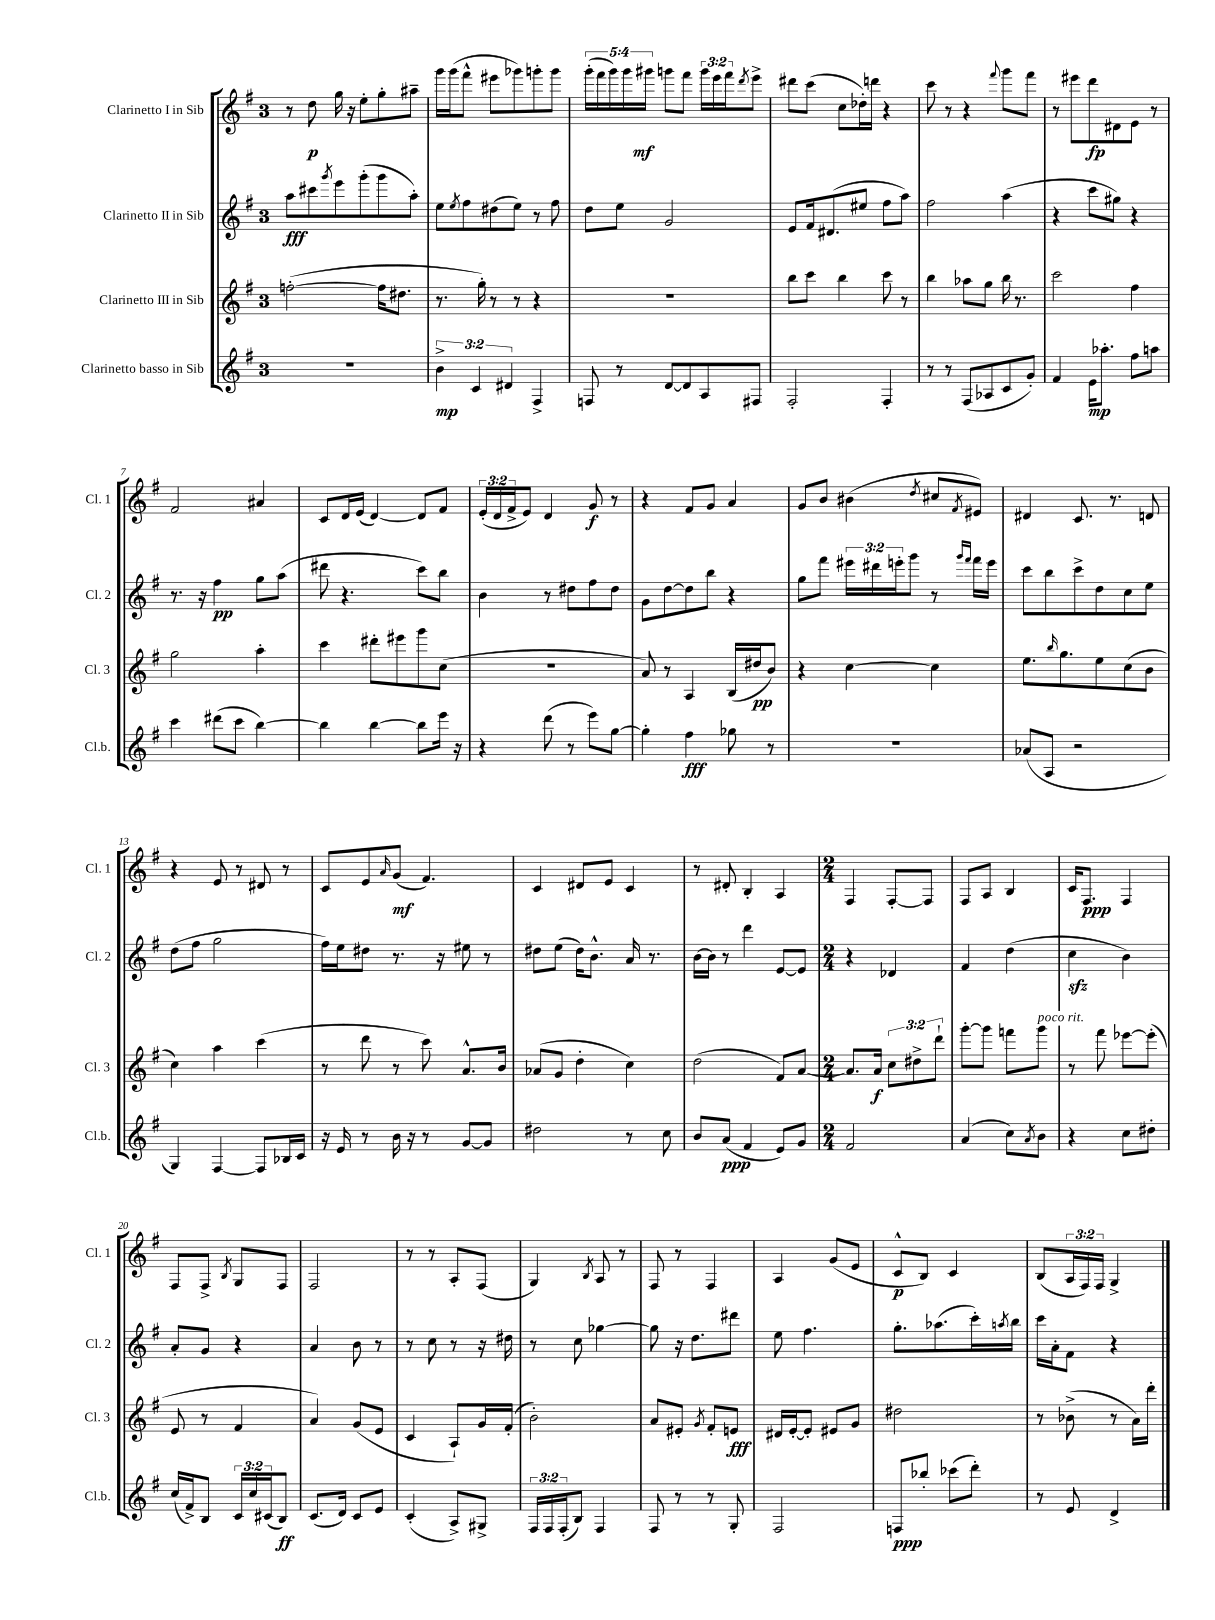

**kern	**dynam	**kern	**dynam	**kern	**dynam	**kern	**dynam
*part4	*part4	*part3	*part3	*part2	*part2	*part1	*part1
*staff4	*staff4	*staff3	*staff3	*staff2	*staff2	*staff1	*staff1
*I"Clarinetto basso in Sib	*	*I"Clarinetto III in Sib	*	*I"Clarinetto II in Sib	*	*I"Clarinetto I in Sib	*
*I'Cl.b.	*	*I'Cl. 3	*	*I'Cl. 2	*	*I'Cl. 1	*
*clefG2	*	*clefG2	*	*clefG2	*	*clefG2	*
*k[f#]	*	*k[f#]	*	*k[f#]	*	*k[f#]	*
*M3/4	*	*M3/4	*	*M3/4	*	*M3/4	*
=1	=1	=1	=1	=1	=1	=1	=1
2.r	.	([2ffn'\	.	8aa\L	fff	8r	.
.	.	.	.	8ccc#X\	.	8dd\	p
.	.	.	.	8qggg/	.	.	.
.	.	.	.	8eee\	.	16gg\	.
.	.	.	.	.	.	16r	.
.	.	.	.	(8ggg'\	.	8ee'\L	.
.	.	16ff\KL]	.	8ggg\	.	8gg'\	.
.	.	8.dd#X\J	.	.	.	.	.
.	.	.	.	8aa'\J)	.	8aa#X~\J	.
=2	=2	=2	=2	=2	=2	=2	=2
6b^\	mp	8.r	.	8ee\L	.	16ggg\LL	.
.	.	.	.	.	.	(16ggg\J	.
.	.	.	.	8qee/	.	.	.
.	.	.	.	8ff#\	.	8fff#^^\J	.
6c/	.	.	.	.	.	.	.
.	.	16gg'\)	.	.	.	.	.
.	.	8r	.	(8dd#X\	.	8eee#X\L	.
6d#X/	.	.	.	.	.	.	.
.	.	8r	.	8ee\J)	.	8ggg-X\)	.
4F#^/	.	4r	.	8r	.	8gggn'\	.
.	.	.	.	8ff#\	.	8ggg\J	.
=3	=3	=3	=3	=3	=3	=3	=3
8Fn/	.	2.r	.	8dd\L	.	(20ggg'\LL	.
.	.	.	.	.	.	20fff#\	.
.	.	.	.	.	.	20ggg\)	.
8r	.	.	.	8ee\J	.	.	.
.	.	.	.	.	.	20ggg\	.
.	.	.	.	.	.	20ggg#X\JJ	mf
[8d/L	.	.	.	2g/	.	8gggn\L	.
8d/]	.	.	.	.	.	8fff#\J	.
8A/	.	.	.	.	.	24ggg\LL	.
.	.	.	.	.	.	24eee\	.
.	.	.	.	.	.	24fff#\J	.
.	.	.	.	.	.	8qddd/	.
8F#X/J	.	.	.	.	.	8eee^\J	.
=4	=4	=4	=4	=4	=4	=4	=4
2F#'/	.	8bb\L	.	8e/L	.	8ddd#X\L	.
.	.	8ccc\J	.	16f#/k	.	(8ccc\J	.
.	.	.	.	(8.d#X/	.	.	.
.	.	4bb\	.	.	.	8cc\L	.
.	.	.	.	8ee#X/J	.	16dd-X'\L)	.
.	.	.	.	.	.	16dddn\JJ	.
4F#'/	.	8ccc\	.	8ff#\L	.	4r	.
.	.	8r	.	8aa\J)	.	.	.
=5	=5	=5	=5	=5	=5	=5	=5
8r	.	4bb\	.	2ff#\	.	8ccc\	.
8r	.	.	.	.	.	8r	.
(8F#/L	.	8aa-X\L	.	.	.	4r	.
8A-X/	.	8gg\J	.	.	.	.	.
.	.	.	.	.	.	8qqfff#/	.
8c/	.	16bb\	.	(4aa\	.	8ggg\L	.
.	.	8.r	.	.	.	.	.
8g'/J)	.	.	.	.	.	8fff#\J	.
=6	=6	=6	=6	=6	=6	=6	=6
4f#/	.	2ccc\	.	4r	.	8r	.
.	.	.	.	.	.	8eee#X\L	.
16e\KL	mp	.	.	8ccc\L	.	8ddd\	fp
8.aa-X'\J	.	.	.	.	.	.	.
.	.	.	.	8gg#X\J)	.	8d#X\	.
8ff#\L	.	4ff#\	.	4r	.	8e\J	.
8aan\J	.	.	.	.	.	8r	.
!!LO:LB:g=z
=7	=7	=7	=7	=7	=7	=7	=7
4ccc\	.	2gg\	.	8.r	.	2f#/	.
.	.	.	.	16r	.	.	.
(8ddd#X\L	.	.	.	4ff#\	pp	.	.
8ccc\J	.	.	.	.	.	.	.
[4bb\)	.	4aa'\	.	8gg\L	.	4a#X/	.
.	.	.	.	(8aa\J	.	.	.
=8	=8	=8	=8	=8	=8	=8	=8
4bb\]	.	4ccc\	.	8ddd#X\	.	8c/L	.
.	.	.	.	4.r	.	16d/L	.
.	.	.	.	.	.	(16e/JJ	.
[4bb\	.	8ddd#X'\L	.	.	.	[4d/)	.
.	.	8eee#X\	.	.	.	.	.
8bb\L]	.	8ggg\	.	8ccc\L)	.	8d/L]	.
16eee\Jk	.	(8cc\J	.	8bb\J	.	8f#/J	.
16r	.	.	.	.	.	.	.
=9	=9	=9	=9	=9	=9	=9	=9
4r	.	2.r	.	4b\	.	(24e'/LL	.
.	.	.	.	.	.	24d/	.
.	.	.	.	.	.	24f#^/J	.
.	.	.	.	.	.	8e/J)	.
(8ddd\	.	.	.	8r	.	4d/	.
8r	.	.	.	8dd#X\L	.	.	.
8eee\L)	.	.	.	8ff#\	.	8g/	f
[8gg\J	.	.	.	8dd#\J	.	8r	.
=10	=10	=10	=10	=10	=10	=10	=10
4gg'\]	.	8a/)	.	8g\L	.	4r	.
.	.	8r	.	[8dd\	.	.	.
4ff#\	fff	4A/	.	8dd\]	.	8f#/L	.
.	.	.	.	8bb\J	.	8g/J	.
8gg-X\	.	(16B/LL	.	4r	.	4a/	.
.	.	16dd#X/J	pp	.	.	.	.
8r	.	8b/J)	.	.	.	.	.
=11	=11	=11	=11	=11	=11	=11	=11
2.r	.	4r	.	8gg\L	.	8g/L	.
.	.	.	.	8fff#\J	.	8b/J	.
.	.	[4cc\	.	24eee#X\LL	.	(4b#X\	.
.	.	.	.	24ddd#X\	.	.	.
.	.	.	.	24eeen'\J	.	.	.
.	.	.	.	8ggg\J	.	.	.
.	.	.	.	.	.	8qdd/	.
.	.	4cc\]	.	8r	.	8cc#X/L	.
.	.	.	.	16qqggg/LL	.	.	.
.	.	.	.	16qqfff#/JJ	.	8qf#/	.
.	.	.	.	16fff#\LL	.	8e#X/J)	.
.	.	.	.	16eee\JJ	.	.	.
=12	=12	=12	=12	=12	=12	=12	=12
(8a-X/L	.	8.ee\L	.	8ccc\L	.	4d#X/	.
8A/J	.	.	.	8bb\	.	.	.
.	.	16qqbb/	.	.	.	.	.
.	.	8.gg\	.	.	.	.	.
2r	.	.	.	8ccc^\	.	8.c/	.
.	.	8ee\	.	8dd\	.	.	.
.	.	.	.	.	.	8.r	.
.	.	(8cc\	.	8cc\	.	.	.
.	.	8b\J	.	8ee\J	.	8dn/	.
!!LO:LB:g=z
=13	=13	=13	=13	=13	=13	=13	=13
4G/)	.	4cc\)	.	(8dd\L	.	4r	.
.	.	.	.	8ff#\J	.	.	.
[4F#/	.	4aa\	.	2gg\	.	8e/	.
.	.	.	.	.	.	8r	.
8F#/L]	.	(4ccc\	.	.	.	8d#X/	.
16B-X/L	.	.	.	.	.	8r	.
16c/JJ	.	.	.	.	.	.	.
=14	=14	=14	=14	=14	=14	=14	=14
16r	.	8r	.	16ff#\LL)	.	8c/L	.
16e/	.	.	.	16ee\J	.	.	.
8r	.	8ddd\	.	8dd#X\J	.	8e/	.
.	.	.	.	.	.	16qqa/	.
16b\	.	8r	.	8.r	.	(8g/J	mf
16r	.	.	.	.	.	.	.
8r	.	8ccc\)	.	.	.	4.f#/)	.
.	.	.	.	16r	.	.	.
[8g/L	.	8.a^^/L	.	8ee#X\	.	.	.
8g/J]	.	.	.	8r	.	.	.
.	.	16b/Jk	.	.	.	.	.
=15	=15	=15	=15	=15	=15	=15	=15
2dd#X\	.	(8a-X/L	.	8dd#X\L	.	4c/	.
.	.	8g/J	.	(8ee\J	.	.	.
.	.	4dd'\	.	16dd#\KL)	.	8d#X/L	.
.	.	.	.	8.b^^\J	.	.	.
.	.	.	.	.	.	8e/J	.
8r	.	4cc\)	.	16a/	.	4c/	.
.	.	.	.	8.r	.	.	.
8cc\	.	.	.	.	.	.	.
=16	=16	=16	=16	=16	=16	=16	=16
8b/L	.	(2dd\	.	[16b\LL	.	8r	.
.	.	.	.	16b\JJ]	.	.	.
(8a/J	ppp	.	.	8r	.	8d#X'/	.
4f#/	.	.	.	4ddd\	.	4B'/	.
8e/L)	.	8f#/L)	.	[8e/L	.	4A/	.
8g/J	.	[8a/J	.	8e/J]	.	.	.
=17	=17	=17	=17	=17	=17	=17	=17
*M2/4	*	*M2/4	*	*M2/4	*	*M2/4	*
2f#/	.	8.a/L]	.	4r	.	4F#/	.
.	.	16a/Jk	f	.	.	.	.
.	.	12cc\L	.	4d-X/	.	[8F#'/L	.
.	.	12dd#X^\	.	.	.	.	.
.	.	.	.	.	.	8F#/J]	.
.	.	12ddd`\J	.	.	.	.	.
=18	=18	=18	=18	=18	=18	=18	=18
(4a/	.	[8ggg'\L	.	4f#/	.	8F#/L	.
.	.	8ggg\J]	.	.	.	8A/J	.
8cc\L)	.	8fffn\L	.	(4dd\	.	4B/	.
8qa/	.	.	.	.	.	.	.
!	!	!LO:TX:a:i:t=poco rit.	!	!	!	!	!
8b\J	.	8ggg\J	.	.	.	.	.
=19	=19	=19	=19	=19	=19	=19	=19
4r	.	8r	.	4cczz\	.	16c/KL	.
.	.	.	.	.	.	8.F#/J	ppp
.	.	8fff#\	.	.	.	.	.
8cc\L	.	[8eee-X\L	.	4b\)	.	4F#/	.
8dd#X'\J	.	(8eee-'\J]	.	.	.	.	.
!!LO:LB:g=z
=20	=20	=20	=20	=20	=20	=20	=20
(16cc/LL	.	8e/	.	8a'/L	.	8F#/L	.
16f#^/J)	.	.	.	.	.	.	.
8B/J	.	8r	.	8g/J	.	8F#^/J	.
.	.	.	.	.	.	8qB/	.
24c/LL	.	4f#/	.	4r	.	8G/L	.
24cc/	.	.	.	.	.	.	.
(24c#X/J	.	.	.	.	.	.	.
8B/J)	ff	.	.	.	.	8F#/J	.
=21	=21	=21	=21	=21	=21	=21	=21
(8.c/L	.	4a/)	.	4a/	.	2F#/	.
16d/Jk)	.	.	.	.	.	.	.
8c/L	.	(8g/L	.	8b\	.	.	.
8e/J	.	8e/J	.	8r	.	.	.
=22	=22	=22	=22	=22	=22	=22	=22
(4c'/	.	4c/	.	8r	.	8r	.
.	.	.	.	8cc\	.	8r	.
8A^/L)	.	8A`/L)	.	8r	.	8A'/L	.
8G#X^/J	.	16g/L	.	16r	.	(8F#/J	.
.	.	(16f#'/JJ	.	16dd#X\	.	.	.
=23	=23	=23	=23	=23	=23	=23	=23
24F#/LL	.	2b'\)	.	8r	.	4G/)	.
24F#/	.	.	.	.	.	.	.
(24F#'/J	.	.	.	.	.	.	.
8B/J)	.	.	.	8cc\	.	.	.
.	.	.	.	.	.	8qB/	.
4F#/	.	.	.	[4gg-X\	.	8A/	.
.	.	.	.	.	.	8r	.
=24	=24	=24	=24	=24	=24	=24	=24
8F#/	.	8a/L	.	8gg-\]	.	8F#/	.
8r	.	8e#X'/J	.	16r	.	8r	.
.	.	.	.	8.dd\L	.	.	.
.	.	8qg/	.	.	.	.	.
8r	.	8f#'/L	.	.	.	4F#/	.
8G'/	.	8en/J	fff	8ddd#X\J	.	.	.
=25	=25	=25	=25	=25	=25	=25	=25
2F#/	.	16d#X/LL	.	8ee\	.	4A/	.
.	.	[16e'/J	.	.	.	.	.
.	.	8e'/J]	.	4.ff#\	.	.	.
.	.	8e#X/L	.	.	.	(8g/L	.
.	.	8g/J	.	.	.	8e/J	.
=26	=26	=26	=26	=26	=26	=26	=26
8Fn/L	ppp	2dd#X\	.	8.gg'\L	.	8c^^/L	p
8bb-X'/J	.	.	.	.	.	8B/J)	.
.	.	.	.	(8.aa-X\	.	.	.
(8ccc-X\L	.	.	.	.	.	4c/	.
8ddd'\J)	.	.	.	16ccc'\L)	.	.	.
.	.	.	.	8qaan/	.	.	.
.	.	.	.	16bb\JJ	.	.	.
=27	=27	=27	=27	=27	=27	=27	=27
8r	.	8r	.	16ccc\LL	.	(8B/L	.
.	.	.	.	16a'\J	.	.	.
8e/	.	(8b-X^\	.	8f#\J	.	24A/L	.
.	.	.	.	.	.	24F#/)	.
.	.	.	.	.	.	24F#/JJ	.
4d^/	.	8r	.	4r	.	4G^/	.
.	.	16a\LL)	.	.	.	.	.
.	.	16ddd'\JJ	.	.	.	.	.
==	==	==	==	==	==	==	==
*-	*-	*-	*-	*-	*-	*-	*-
